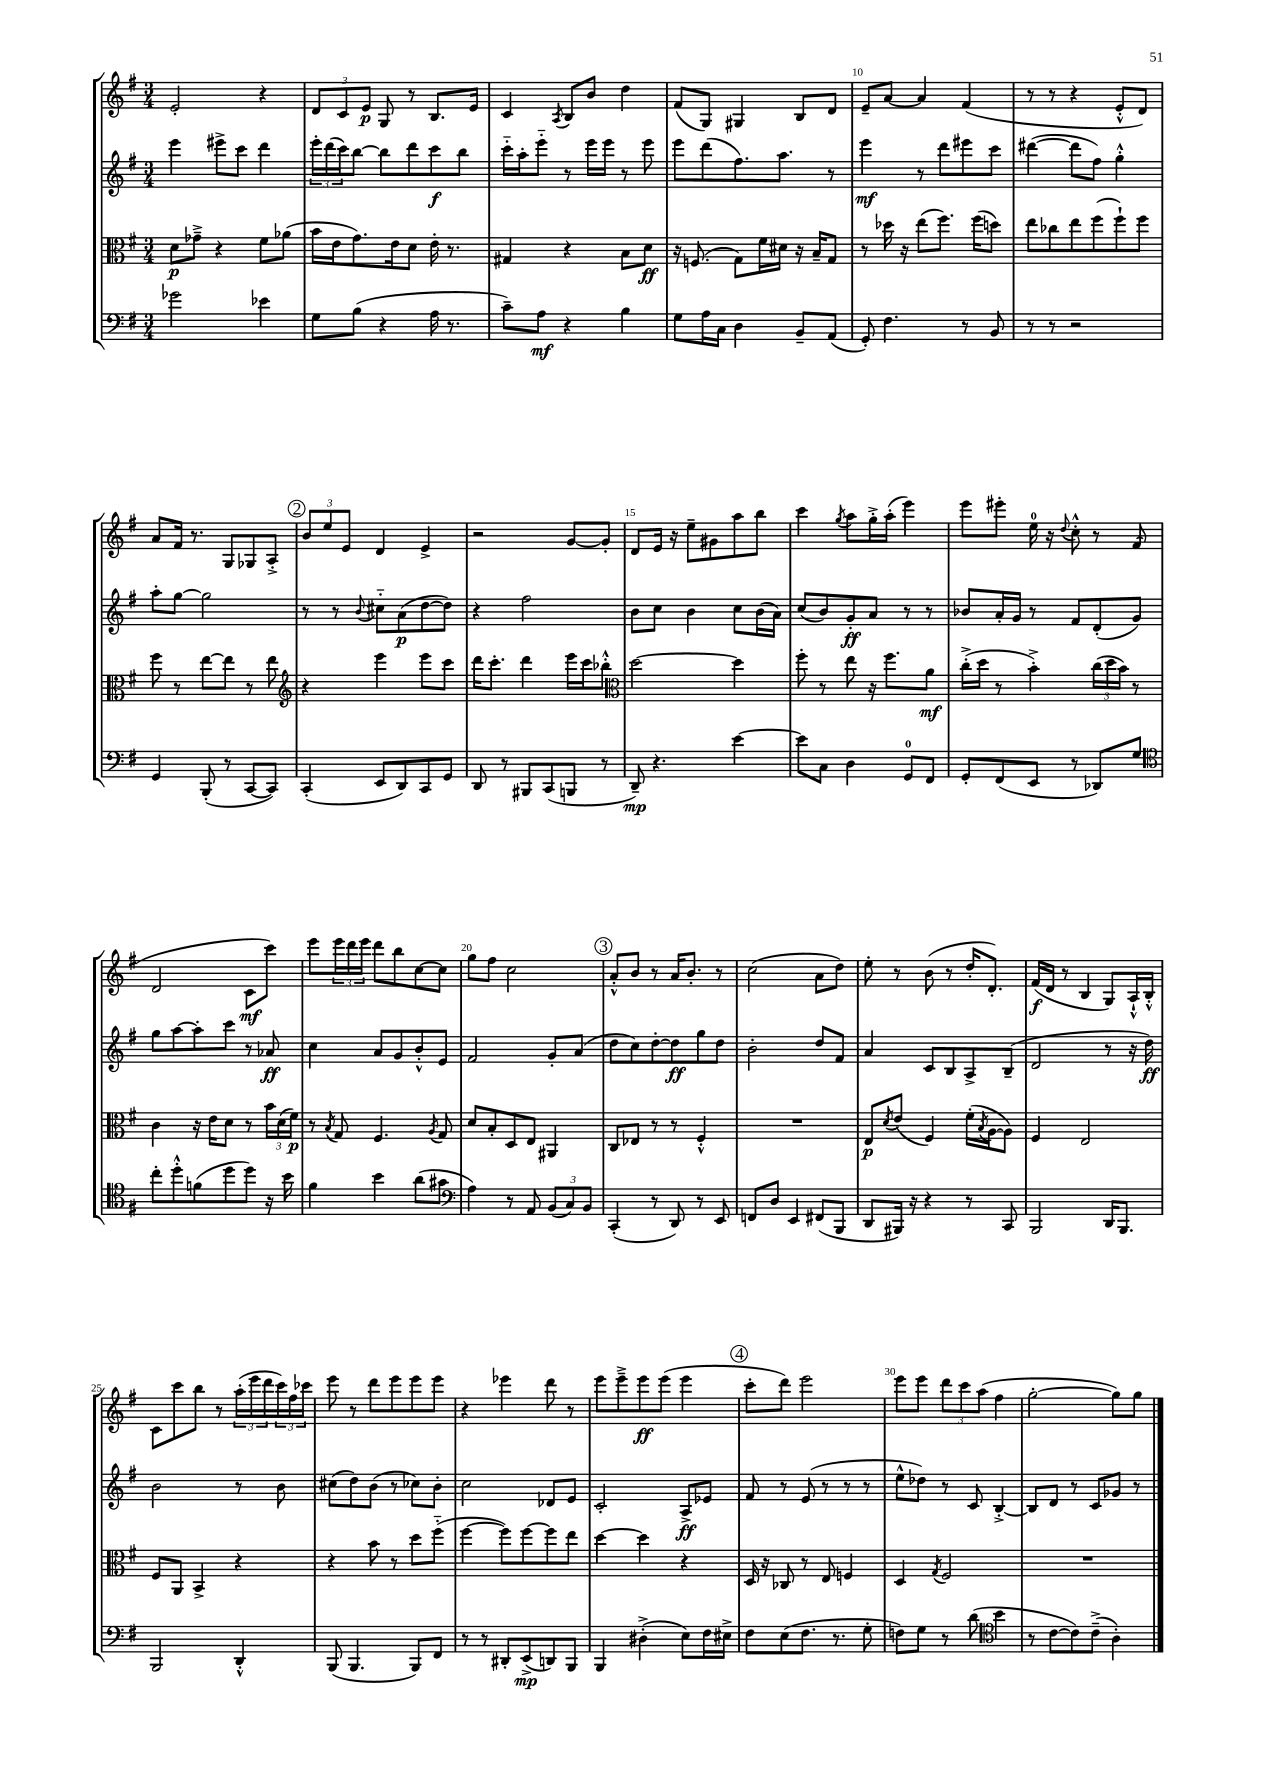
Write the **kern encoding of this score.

**kern	**kern	**kern	**kern
*staff4	*staff3	*staff2	*staff1
*clefF4	*clefC3	*clefG2	*clefG2
*k[f#]	*k[f#]	*k[f#]	*k[f#]
*M3/4	*M3/4	*M3/4	*M3/4
2g-	8d	4eee	2e'
.	8g-~^	.	.
.	4r	8eee#^	.
.	.	8ccc	.
4e-	8f#	4ddd	4r
.	(8a-	.	.
=	=	=	=
8G	16b	24eee'	12d
.	.	(24ddd	.
.	16e	.	.
.	.	24ccc)	12c
(8B	8.g)	[8bb	.
.	.	.	12e
4r	.	8bb]	8G
.	16e	.	.
.	8d	8ddd	8r
16A	16e'	8ccc	8.B
8.r	8.r	.	.
.	.	8bb	.
.	.	.	16e
=	=	=	=
8c~)	4G#	16ccc'~	4c
.	.	16aa'	.
8A	.	8eee'~	.
.	.	.	8qA
4r	4r	8r	8B
.	.	16eee	8b
.	.	16eee	.
4B	8B	8r	4dd
.	8d	8eee	.
=	=	=	=
8G	16r	8eee	(8f#
.	(8.F	.	.
16A	.	(8ddd	8G)
16C	.	.	.
4D	8G)	8.ff#)	4G#
.	16f#	.	.
.	16d#	8.aa	.
8BB~	16r	.	8B
.	16B~	.	.
(8AA	8G	8r	8d
=	=	=	=
8GG')	8r	4eee	8e~
4.F#	16dd-	.	[8a
.	16r	.	.
.	(8ee	8r	4a]
.	8.ff#)	8ddd	.
8r	.	8eee#	(4f#
.	(16ff#	.	.
8BB	8dd)	8ccc	.
=	=	=	=
8r	8ee	([4ddd#	8r
8r	8cc-	.	8r
2r	8ee	8ddd#]	4r
.	(8ff#	8ff#)	.
.	8ff#`)	4gg'^^	8e'^^
.	8ff#	.	8d)
=	=	=	=
4GG	8ff#	8aa'	8a
.	8r	[8gg	16f#
.	.	.	8.r
(8BBB'	[8ee	2gg]	.
8r	8ee]	.	8G
[8CC	8r	.	8G-
8CC])	8ee	.	8A'^
=	=	=	=
*	*clefG2	*	*
(4CC'	4r	8r	12b
.	.	.	12ee
.	.	8r	.
.	.	.	12e
.	.	8qqb	.
8EE	4eee	8cc#'~	4d
8DD)	.	(8a	.
8CC	8eee	[8dd	4e^
8GG	8ccc	8dd])	.
=	=	=	=
8DD	16ddd	4r	2r
.	8.ccc'	.	.
8r	.	.	.
8BBB#	4ddd	2ff#	.
(8CC	.	.	.
8BBB	16eee	.	[8g
.	16ccc	.	.
8r	8bb-'^^	.	8g']
=	=	=	=
*	*clefC3	*	*
8DD~)	[2dd	8b	8d
4.r	.	8cc	16e
.	.	.	16r
.	.	4b	8ee~
.	.	.	8g#
[4e	4dd]	8cc	8aa
.	.	(16b	8bb
.	.	16a)	.
=	=	=	=
8e]	8ff#'	(8cc	4ccc
8C	8r	8b)	.
.	.	.	8qgg
4D	8ee	8g'	8aa
.	16r	8a	16gg'^
.	8.ff#	.	(16aa'
8GG	.	8r	4eee)
8FF#	8a	8r	.
=	=	=	=
8GG'	(16cc'^	8b-	8eee
.	16dd	.	.
(8FF#	8r	16a'	8eee#'
.	.	16g	.
8EE	4b'^)	8r	16ee
.	.	.	16r
.	.	.	8qqdd
8r	.	8f#	8cc'^^
8DD-)	(24cc	(8d'	8r
.	24dd	.	.
.	24b)	.	.
8G	8r	8g)	(8f#
=	=	=	=
*clefC4	*	*	*
8cc'	4c	8gg	2d
8dd'^^	.	[8aa	.
(8f	16r	8aa']	.
.	16e	.	.
8dd	8d	8ccc	.
8dd)	8r	8r	8c
16r	24b	8a-	8ccc)
.	(24d	.	.
16b	.	.	.
.	24f#)	.	.
=	=	=	=
4f#	8r	4cc	8eee
.	8qB	.	.
.	8G	.	24eee
.	.	.	24ddd
.	.	.	24eee
4b	4.F#	8a	8ddd
.	.	8g	8bb
(8a	.	8b'^^	[8cc
.	8qA	.	.
8g#	8G	8e	8cc]
=	=	=	=
*clefF4	*	*	*
4A)	8d	2f#	8gg
.	8B'	.	8ff#
8r	8D	.	2cc
8AA	8E	.	.
(12BB	4AA#	8g'	.
12C)	.	.	.
.	.	(8a	.
12BB	.	.	.
=	=	=	=
(4CC'	8C	8dd	8a'^^
.	8E-	8cc)	8b
8r	8r	[8dd'	8r
8DD)	8r	8dd]	16a
.	.	.	8.b'
8r	4F#'^^	8gg	.
8EE	.	8dd	8r
=	=	=	=
8FF	2.r	2b'	(2cc
8D	.	.	.
4EE	.	.	.
(8FF#	.	8dd	8a
8BBB	.	8f#	8dd)
=	=	=	=
8DD	8E	4a	8ee'
.	8qd	.	.
16BBB#)	(8e	.	8r
16r	.	.	.
4r	4F#)	8c	(8b
.	.	8B	8r
8r	(16f#'	8A^	16dd'
.	8qB	.	.
.	[16A	.	8.d')
8CC	8A])	(8B~	.
=	=	=	=
2BBB	4F#	2d	(16f#
.	.	.	16d
.	.	.	8r
.	2E	.	4B
16DD	.	8r	8G)
8.BBB	.	.	.
.	.	16r	16A`^^
.	.	16dd)	16B'^^
=	=	=	=
2BBB	8F#	2b	8c
.	8AA	.	8ccc
.	4BB^	.	8bb
.	.	.	8r
4DD'^^	4r	8r	(24aa'
.	.	.	24eee
.	.	.	24ddd
.	.	8b	24ccc)
.	.	.	24ff#
.	.	.	24ccc-
=	=	=	=
(8BBB	4r	(8cc#	8eee
4.BBB	.	8dd)	8r
.	8b	(8b	8ddd
.	8r	8r	8eee
8BBB)	8dd	8cc-)	8eee
8FF#	(8ff#'~	8b'	8eee
=	=	=	=
8r	[4ff#	2cc	4r
8r	.	.	.
8DD#'	8ff#])	.	4eee-
(8EE^	[8ff#	.	.
8DD)	8ff#]	8d-	8ddd
8BBB	8ee	8e	8r
=	=	=	=
4BBB	[4dd	2c'	8eee
.	.	.	8eee~^
(4D#'^	4dd]	.	8eee
.	.	.	(8eee
8E)	4r	8A^	4eee
16F#	.	8e-	.
16E#^	.	.	.
=	=	=	=
8F#	16D	8f#	8ccc'
.	16r	.	.
(8E	8C-	8r	8ddd)
8.F#	8r	(8e	2eee
.	8E	8r	.
8.r	.	.	.
.	4F	8r	.
8G'	.	8r	.
=	=	=	=
8F)	4D	8ee^^	8eee
8G	.	8dd-)	8eee
.	8qG	.	.
8r	2F#	8r	12ddd
.	.	.	12ccc
(8d	.	8c	.
.	.	.	(12aa
*clefC4	*	*	*
4b	.	[4B'^	4ff#
=	=	=	=
8r	2.r	8B]	[2gg'
[8c	.	8d	.
8c])	.	8r	.
(8c~^	.	8c	.
4A')	.	8g-	8gg])
.	.	8r	8gg
==	==	==	==
*-	*-	*-	*-
